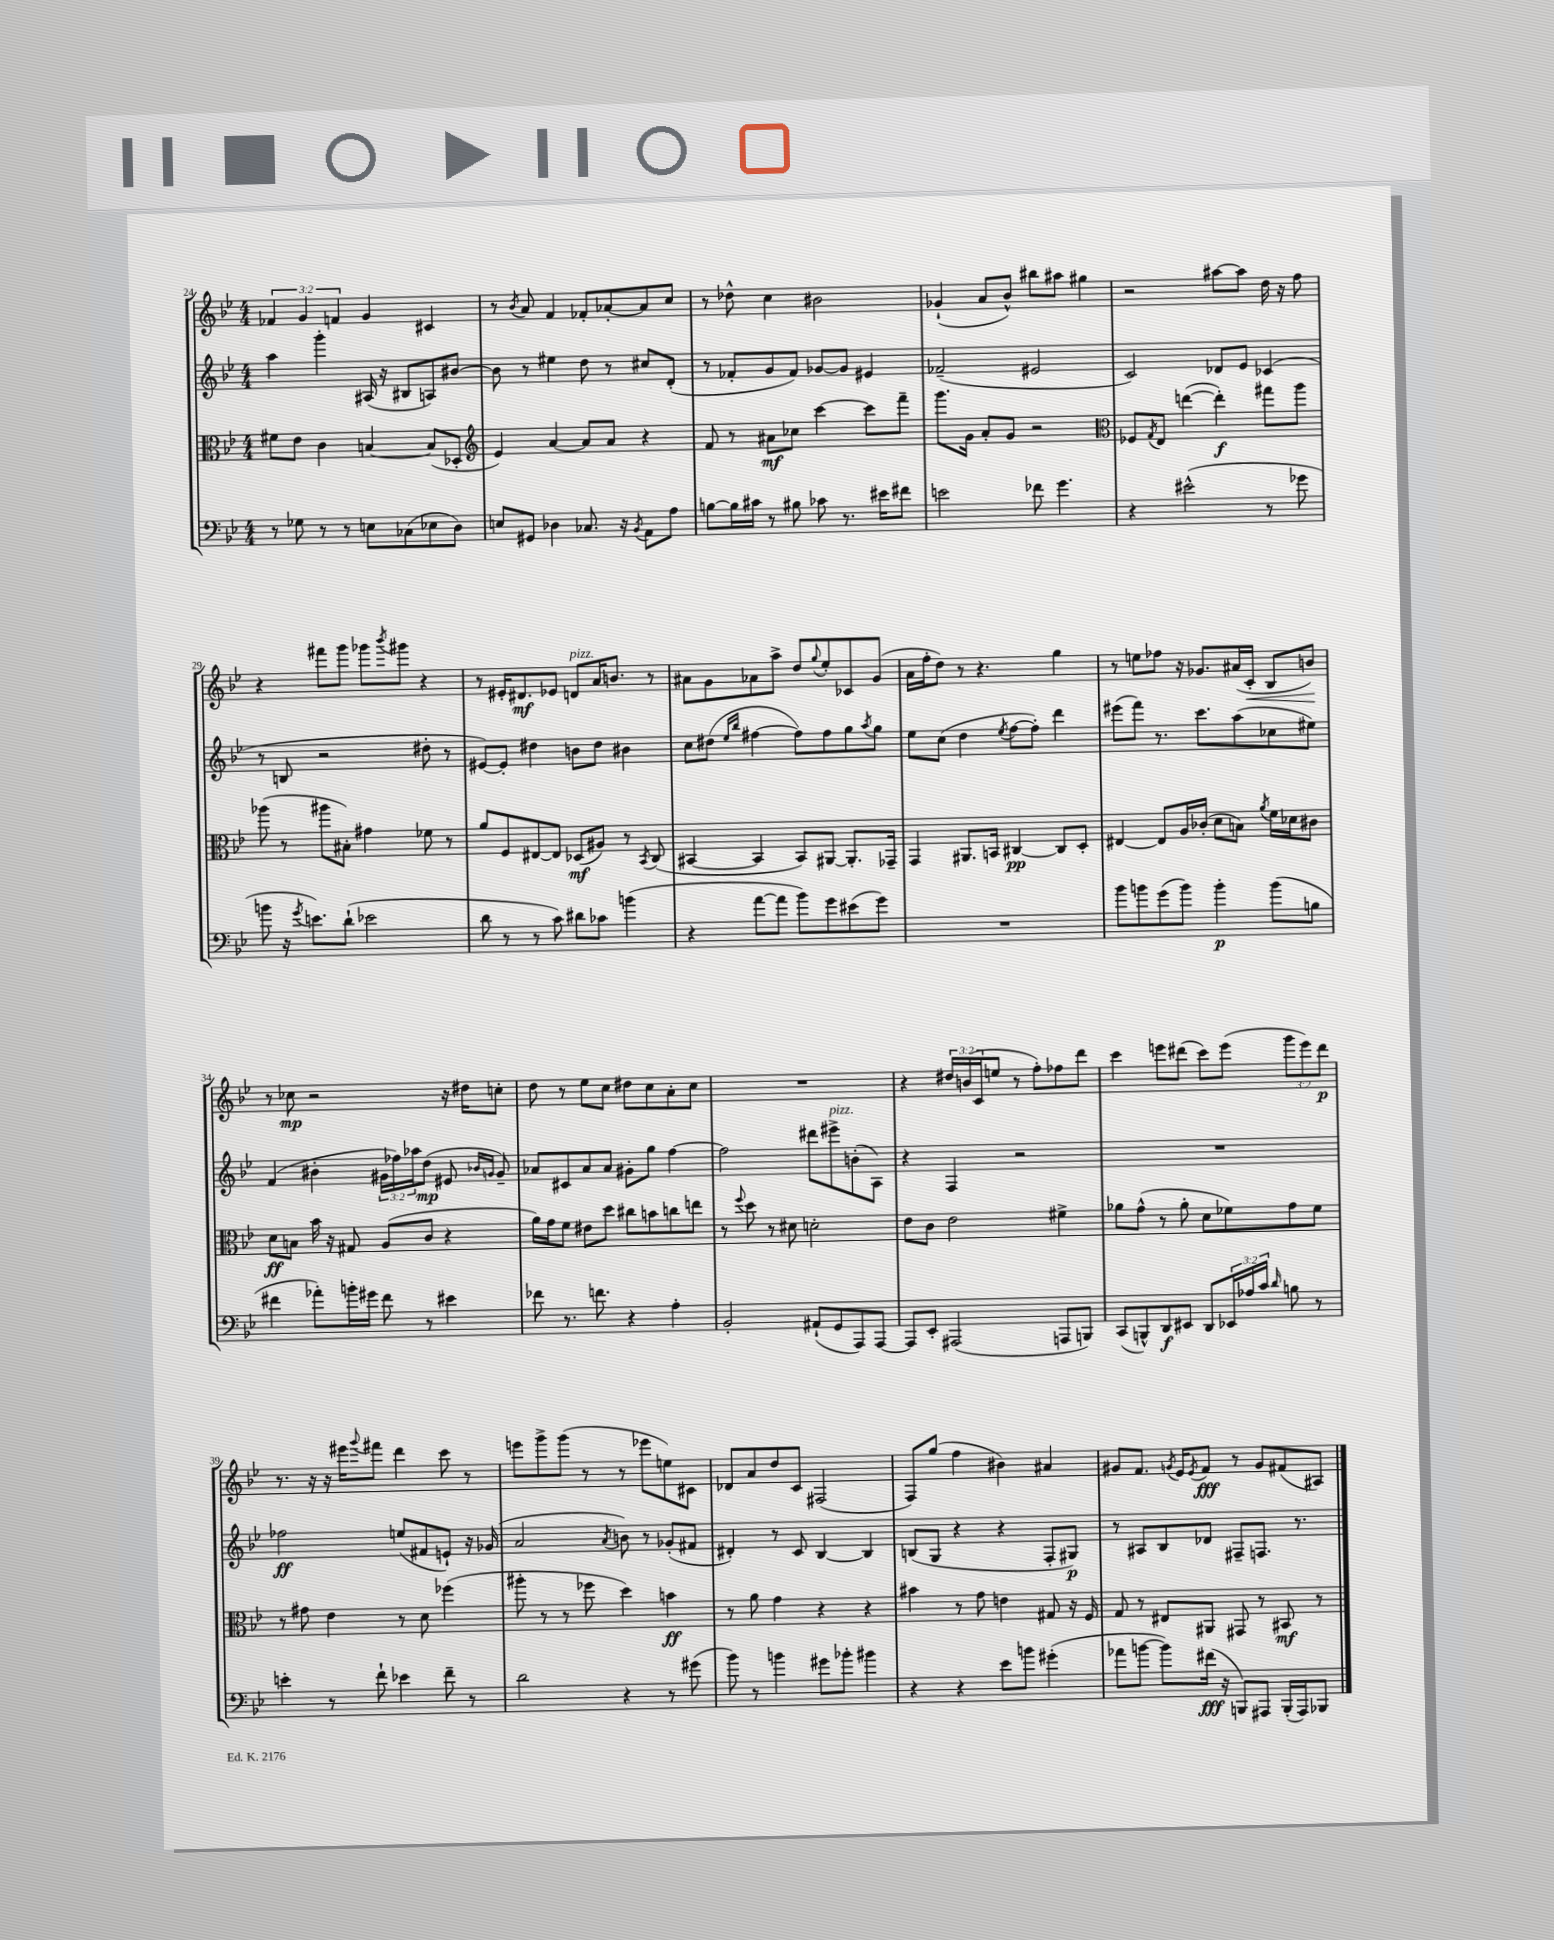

**kern	**dynam	**kern	**dynam	**kern	**dynam	**kern	**dynam
*part4	*part4	*part3	*part3	*part2	*part2	*part1	*part1
*staff4	*staff4	*staff3	*staff3	*staff2	*staff2	*staff1	*staff1
*clefF4	*	*clefC3	*	*clefG2	*	*clefG2	*
*k[b-e-]	*	*k[b-e-]	*	*k[b-e-]	*	*k[b-e-]	*
*M4/4	*	*M4/4	*	*M4/4	*	*M4/4	*
=24	=24	=24	=24	=24	=24	=24	=24
8r	.	8f#X\L	.	4aa\	.	6f-X/	.
8G-X\	.	8e-\J	.	.	.	.	.
.	.	.	.	.	.	6g/	.
8r	.	4c\	.	4ggg'\	.	.	.
.	.	.	.	.	.	6fn/	.
8r	.	.	.	.	.	.	.
8En\L	.	[4Bn/	.	(16A#X/	.	4g/	.
.	.	.	.	16r	.	.	.
(8C-X\	.	.	.	8B#X/L	.	.	.
8E-X\	.	(8B/L]	.	8An/)	.	4c#X/	.
8D\J)	.	8D-X'/J	.	[8b#X/J	.	.	.
=25	=25	=25	=25	=25	=25	=25	=25
*	*	*clefG2	*	*	*	*	*
8En/L	.	4e-/)	.	8b#\]	.	8r	.
.	.	.	.	.	.	8qb-/	.
8GG#X/J	.	.	.	8r	.	8a/	.
4D-X\	.	[4a/	.	4ee#X\	.	4f/	.
8.C-X/	.	8a/L]	.	8dd\	.	8f-X'/L	.
.	.	8a/J	.	8r	.	[8a-X'/	.
16r	.	.	.	.	.	.	.
8qBB-/	.	.	.	.	.	.	.
8AA\L	.	4r	.	8cc#X/L	.	8a-/]	.
8A\J	.	.	.	(8d'/J	.	8cc/J	.
=26	=26	=26	=26	=26	=26	=26	=26
[8Bn\L	.	8f/	.	8r	.	8r	.
16B\L]	.	8r	.	8f-X'/L	.	8dd-X^^\	.
16c#X\JJ	.	.	.	.	.	.	.
8r	.	8a#X\L	mf	8g/	.	4cc\	.
8B#X\	.	8cc-X\J	.	8f-/J)	.	.	.
8c-X\	.	[4ccc\	.	[8g-X/L	.	2b#X\	.
8.r	.	.	.	8g-/J]	.	.	.
.	.	8ccc\L]	.	4e#X/	.	.	.
16e#X\KL	.	.	.	.	.	.	.
8f#X\J	.	8fff~\J	.	.	.	.	.
=27	=27	=27	=27	=27	=27	=27	=27
2en\	.	8.ggg\L	.	(2f-X~/	.	(4g-X`/	.
.	.	16g\Jk	.	.	.	.	.
.	.	8a'/L	.	.	.	8a/L	.
.	.	8g/J	.	.	.	8b-^^/J)	.
8f-X\	.	2r	.	2e#X/	.	8bb#X\L	.
4.g\	.	.	.	.	.	8aa#X\J	.
.	.	.	.	.	.	4gg#X\	.
=28	=28	=28	=28	=28	=28	=28	=28
*	*	*clefC3	*	*	*	*	*
4r	.	8F-X/L	.	2c/)	.	2r	.
.	.	8qG/	.	.	.	.	.
.	.	8E-/J	.	.	.	.	.
(2e#X^^\	.	([4een\	.	.	.	.	.
.	.	4ee'\])	f	8d-X/L	.	[8aa#X\L	.
.	.	.	.	8e-/J	.	8aa#\J]	.
8r	.	8gg#X\L	.	(4c-X/	.	16dd\	.
.	.	.	.	.	.	16r	.
8g-X\	.	8aa\J	.	.	.	8ff\	.
!!LO:LB:g=z
=29	=29	=29	=29	=29	=29	=29	=29
8bn\	.	(8aa-X\	.	8r	.	4r	.
16r	.	8r	.	8Bn/	.	.	.
8qg/	.	.	.	.	.	.	.
8.en\L)	.	.	.	.	.	.	.
.	.	8aa#X\L	.	2r	.	8fff#X\L	.
(8d`\J	.	8B#X'\J)	.	.	.	8ggg\J	.
2e-X\	.	4g#X\	.	.	.	8ggg-X\L	.
.	.	.	.	.	.	8qbbb-/	.
.	.	.	.	.	.	8ggg#X\J	.
.	.	8f-X\	.	8dd#X'\	.	4r	.
.	.	8r	.	8r	.	.	.
=30	=30	=30	=30	=30	=30	=30	=30
8d\	.	8a/L	.	[8e#X/L)	.	8r	.
8r	.	8F/	.	8e#'/J]	.	16e#X'/KL	.
.	.	.	.	.	.	8.d#X/	mf
8r	.	[8E#X/	.	4dd#X\	.	.	.
8c\)	.	8E#/J]	.	.	.	8e-X/J	.
!	!	!	!	!	!	!LO:TX:a:i:t=pizz.	!
8d#X\L	.	(8D-X/L	mf	8bn\L	.	8dn/L	.
8c-X\J	.	8A#X/J)	.	8dd#\J	.	16a/K	.
.	.	.	.	.	.	8.bn/J	.
(4bn\	.	8r	.	4b#X\	.	.	.
.	.	8qBB-/	.	.	.	.	.
.	.	(8C/	.	.	.	8r	.
=31	=31	=31	=31	=31	=31	=31	=31
4r	.	[4BB#X/	.	8cc\L	.	8a#X\L	.
.	.	.	.	(8dd#X\J	.	8g\	.
.	.	.	.	16qqee-/LL	.	.	.
.	.	.	.	16qqbb-/JJ	.	.	.
[8a\L	.	4BB#/]	.	[4ff#X\	.	8a-X\	.
8a\J]	.	.	.	.	.	8aa^\J	.
8b-\L)	.	8BB#/L)	.	8ff#\L])	.	8dd/L	.
.	.	.	.	.	.	8qqgg/	.
8g\	.	[8AA#X/J	.	8ff#\	.	8ee-'/	.
(8e#X\	.	8.AA#'/L]	.	8gg\	.	8c-X/	.
.	.	.	.	8qaa/	.	.	.
8g\J)	.	.	.	8gg\J	.	(8g/J	.
.	.	16GG-X~/Jk	.	.	.	.	.
=32	=32	=32	=32	=32	=32	=32	=32
1r	.	4GG/	.	8ee-\L	.	16a\LL	.
.	.	.	.	.	.	16ff'\J	.
.	.	.	.	(8cc\J	.	8dd\J)	.
.	.	8.AA#X/L	.	4dd\	.	8r	.
.	.	.	.	.	.	4.r	.
.	.	16BBn/Jk	.	.	.	.	.
.	.	.	.	8qee-/	.	.	.
.	.	[4C#X/	pp	[8ff\L	.	.	.
.	.	.	.	8ff'\J])	.	.	.
.	.	8C#/L]	.	4ddd\	.	4gg\	.
.	.	8D'/J	.	.	.	.	.
=33	=33	=33	=33	=33	=33	=33	=33
8b-\L	.	[4E#X/	.	(8eee#X\L	.	8r	.
8bn\	.	.	.	8fff\J)	.	8een\L	.
(8g\	.	8E#/L]	.	8.r	.	8ff-X\J	.
8b\J)	.	16A/L	.	.	.	16r	.
.	.	(16c-X'/JJ	.	8.ccc\L	.	8.g-X/L	.
4b'\	p	8d\L	.	.	.	.	.
.	.	8Bn\J)	.	(8aa\	.	(16a#X/L	.
!	!	!	!	!	!	!	!LO:HP:b
.	.	.	.	.	.	16c'/JJ	<
.	.	8qa/	.	.	.	.	.
(8b\L	.	16f\LL	.	8cc-X\	.	8B-/L	.
.	.	16d-X\J	.	.	.	.	.
8Bn\J	.	8c#X\J	.	8ee#X\J)	.	8bn/J)	.
.	.	.	.	.	.	.	[
!!LO:LB:g=z
=34	=34	=34	=34	=34	=34	=34	=34
4f#X\	.	8d\L	ff	(4f/	.	8r	.
.	.	8Bn\J	.	.	.	8cc-X\	mp
8a-X'\L)	.	16b-\	.	4b#X'\	.	2r	.
.	.	16r	.	.	.	.	.
16bn'\L	.	8G#X/	.	.	.	.	.
16g#X\JJ	.	.	.	.	.	.	.
8f#\	.	(8A/L	.	24g#X\LL	.	.	.
.	.	.	.	24ff-X\)	.	.	.
.	.	.	.	24aa-X\J	.	.	.
8r	.	8c/J	.	(8dd\J	mp	.	.
4e#X\	.	4r	.	8e#X/	.	16r	.
.	.	.	.	.	.	16dd#X\KL	.
.	.	.	.	16qqb-X/LL	.	.	.
.	.	.	.	16qqgn/JJ	.	.	.
.	.	.	.	8g~/)	.	8ccn'\J	.
=35	=35	=35	=35	=35	=35	=35	=35
8f-X\	.	16a\LL)	.	8a-X/L	.	8dd\	.
.	.	16g\J	.	.	.	.	.
8.r	.	8f\J	.	8c#X/	.	8r	.
.	.	8e#X\L	.	8a-/	.	8ee-\L	.
8.fn\	.	.	.	.	.	.	.
.	.	8dd\J	.	8a-/J	.	8cc\J	.
4r	.	8cc#X\L	.	8g#X'\L	.	8dd#X\L	.
.	.	8bn\	.	8gg\J	.	8cc\	.
4A'\	.	8ccn\	.	[4ff\	.	8a'\	.
.	.	8een\J	.	.	.	8cc\J	.
=36	=36	=36	=36	=36	=36	=36	=36
2BB-'/	.	8r	.	2ff\]	.	1r	.
.	.	8qqff/	.	.	.	.	.
.	.	8dd\	.	.	.	.	.
.	.	8r	.	.	.	.	.
.	.	8d#X\	.	.	.	.	.
(8AA#X`/L	.	2dn'\	.	8ddd#X\L	.	.	.
!	!	!	!	!LO:TX:a:i:t=pizz.	!	!	!
8GG/	.	.	.	8eee#X^\	.	.	.
8AAA/)	.	.	.	(8bn'\	.	.	.
[8AAA/J	.	.	.	8A\J)	.	.	.
=37	=37	=37	=37	=37	=37	=37	=37
8AAA/L]	.	8e-\L	.	4r	.	4r	.
8EE-'/J	.	8c\J	.	.	.	.	.
(2AAA#X/	.	2e-\	.	4F/	.	24dd#X/LL	.
.	.	.	.	.	.	(24bn/	.
.	.	.	.	.	.	24c/J	.
.	.	.	.	.	.	8een/J	.
.	.	.	.	2r	.	8r	.
.	.	.	.	.	.	8ff'\L)	.
8AAAn/L	.	4f#X^\	.	.	.	8ff-X\	.
8BBBn/J)	.	.	.	.	.	8ddd\J	.
=38	=38	=38	=38	=38	=38	=38	=38
(8CC/L	.	8a-X\L	.	1r	.	4ccc\	.
8BBBn^^/)	.	(8g^^\J	.	.	.	.	.
8DD/	f	8r	.	.	.	8eeen\L	.
8EE#X/J	.	8a-'\	.	.	.	(8ddd#X\J	.
8DD/L	.	8d\L	.	.	.	8ccc\L)	.
24EE-X/L	.	8f-X\)	.	.	.	(8eee\J	.
24A-X/	.	.	.	.	.	.	.
24c/JJ	.	.	.	.	.	.	.
16qqd/	.	.	.	.	.	.	.
8Bn\	.	8g\	.	.	.	12ggg\L	.
.	.	.	.	.	.	12eee\)	.
8r	.	8f-\J	.	.	.	.	.
.	.	.	.	.	.	12ddd#\J	p
!!LO:LB:g=z
=39	=39	=39	=39	=39	=39	=39	=39
4en'\	.	8r	.	2ff-X\	ff	8.r	.
.	.	8g#X\	.	.	.	.	.
.	.	.	.	.	.	16r	.
8r	.	4e-\	.	.	.	16r	.
.	.	.	.	.	.	16eee#X\KL	.
.	.	.	.	.	.	8qqggg/	.
8f`\	.	.	.	.	.	8fff#X\J	.
4e-X\	.	8r	.	(8een/L	.	4ddd\	.
.	.	8d\	.	8f#X/	.	.	.
8f~\	.	(4ff-X\	.	8en`/J)	.	8ccc\	.
8r	.	.	.	16r	.	8r	.
.	.	.	.	(16g-X/	.	.	.
=40	=40	=40	=40	=40	=40	=40	=40
2d\	.	8aa#X'\	.	2a/	.	8eeen\L	.
.	.	8r	.	.	.	8ggg^\	.
.	.	8r	.	.	.	(8ggg\J	.
.	.	8ff-X\	.	.	.	8r	.
.	.	.	.	8qa/	.	.	.
4r	.	4dd\)	.	8bn\)	.	8r	.
.	.	.	.	8r	.	8eee-X\L	.
8r	.	4bn\	ff	(8g-X'/L	.	8een\)	.
(8g#X\	.	.	.	8f#X/J	.	8c#X\J	.
=41	=41	=41	=41	=41	=41	=41	=41
8b-\)	.	8r	.	4d#X'/)	.	8d-X/L	.
8r	.	8a\	.	.	.	8a/	.
4bn\	.	4g\	.	8r	.	8dd/	.
.	.	.	.	8c/	.	8c/J	.
8g#X\L	.	4r	.	[4B-/	.	(2F#X/	.
8b-X'\J	.	.	.	.	.	.	.
4b#X\	.	4r	.	4B-/]	.	.	.
=42	=42	=42	=42	=42	=42	=42	=42
4r	.	4b#X\	.	(8Bn/L	.	8F/L)	.
.	.	.	.	8G/J	.	(8gg/J	.
4r	.	8r	.	4r	.	4ff\	.
.	.	8g\	.	.	.	.	.
8e-\L	.	4en\	.	4r	.	4b#X\)	.
8bn\J	.	.	.	.	.	.	.
(4g#X'\	.	8G#X/	.	8F'/L	.	4a#X/	.
.	.	16r	.	8G#X/J)	p	.	.
.	.	16F/	.	.	.	.	.
=43	=43	=43	=43	=43	=43	=43	=43
8a-X\L	.	8G/	.	8r	.	8g#X/L	.
[8bn\J	.	8r	.	8A#X/L	.	8.f/J	.
8b\L])	.	8E#X/L	.	8B-/	.	.	.
.	.	.	.	.	.	8qgn/	.
.	.	.	.	.	.	16e-/KL	.
.	.	.	.	.	.	8qe-/	.
(16f#X\Jk	fff	8AA#X/J	.	8d-X/J	.	8f/J	fff
16r	.	.	.	.	.	.	.
8BBBn/L)	.	8GG#X/	.	8F#X~/L	.	8r	.
8AAA#X/J	.	8r	.	8.Fn/J	.	8g/L	.
(16BBB'/LL	.	8BB#X/	mf	.	.	(8f#X/	.
16AAA#/J)	.	.	.	8.r	.	.	.
8BBB-X/J	.	8r	.	.	.	8A#X/J)	.
==	==	==	==	==	==	==	==
*-	*-	*-	*-	*-	*-	*-	*-
